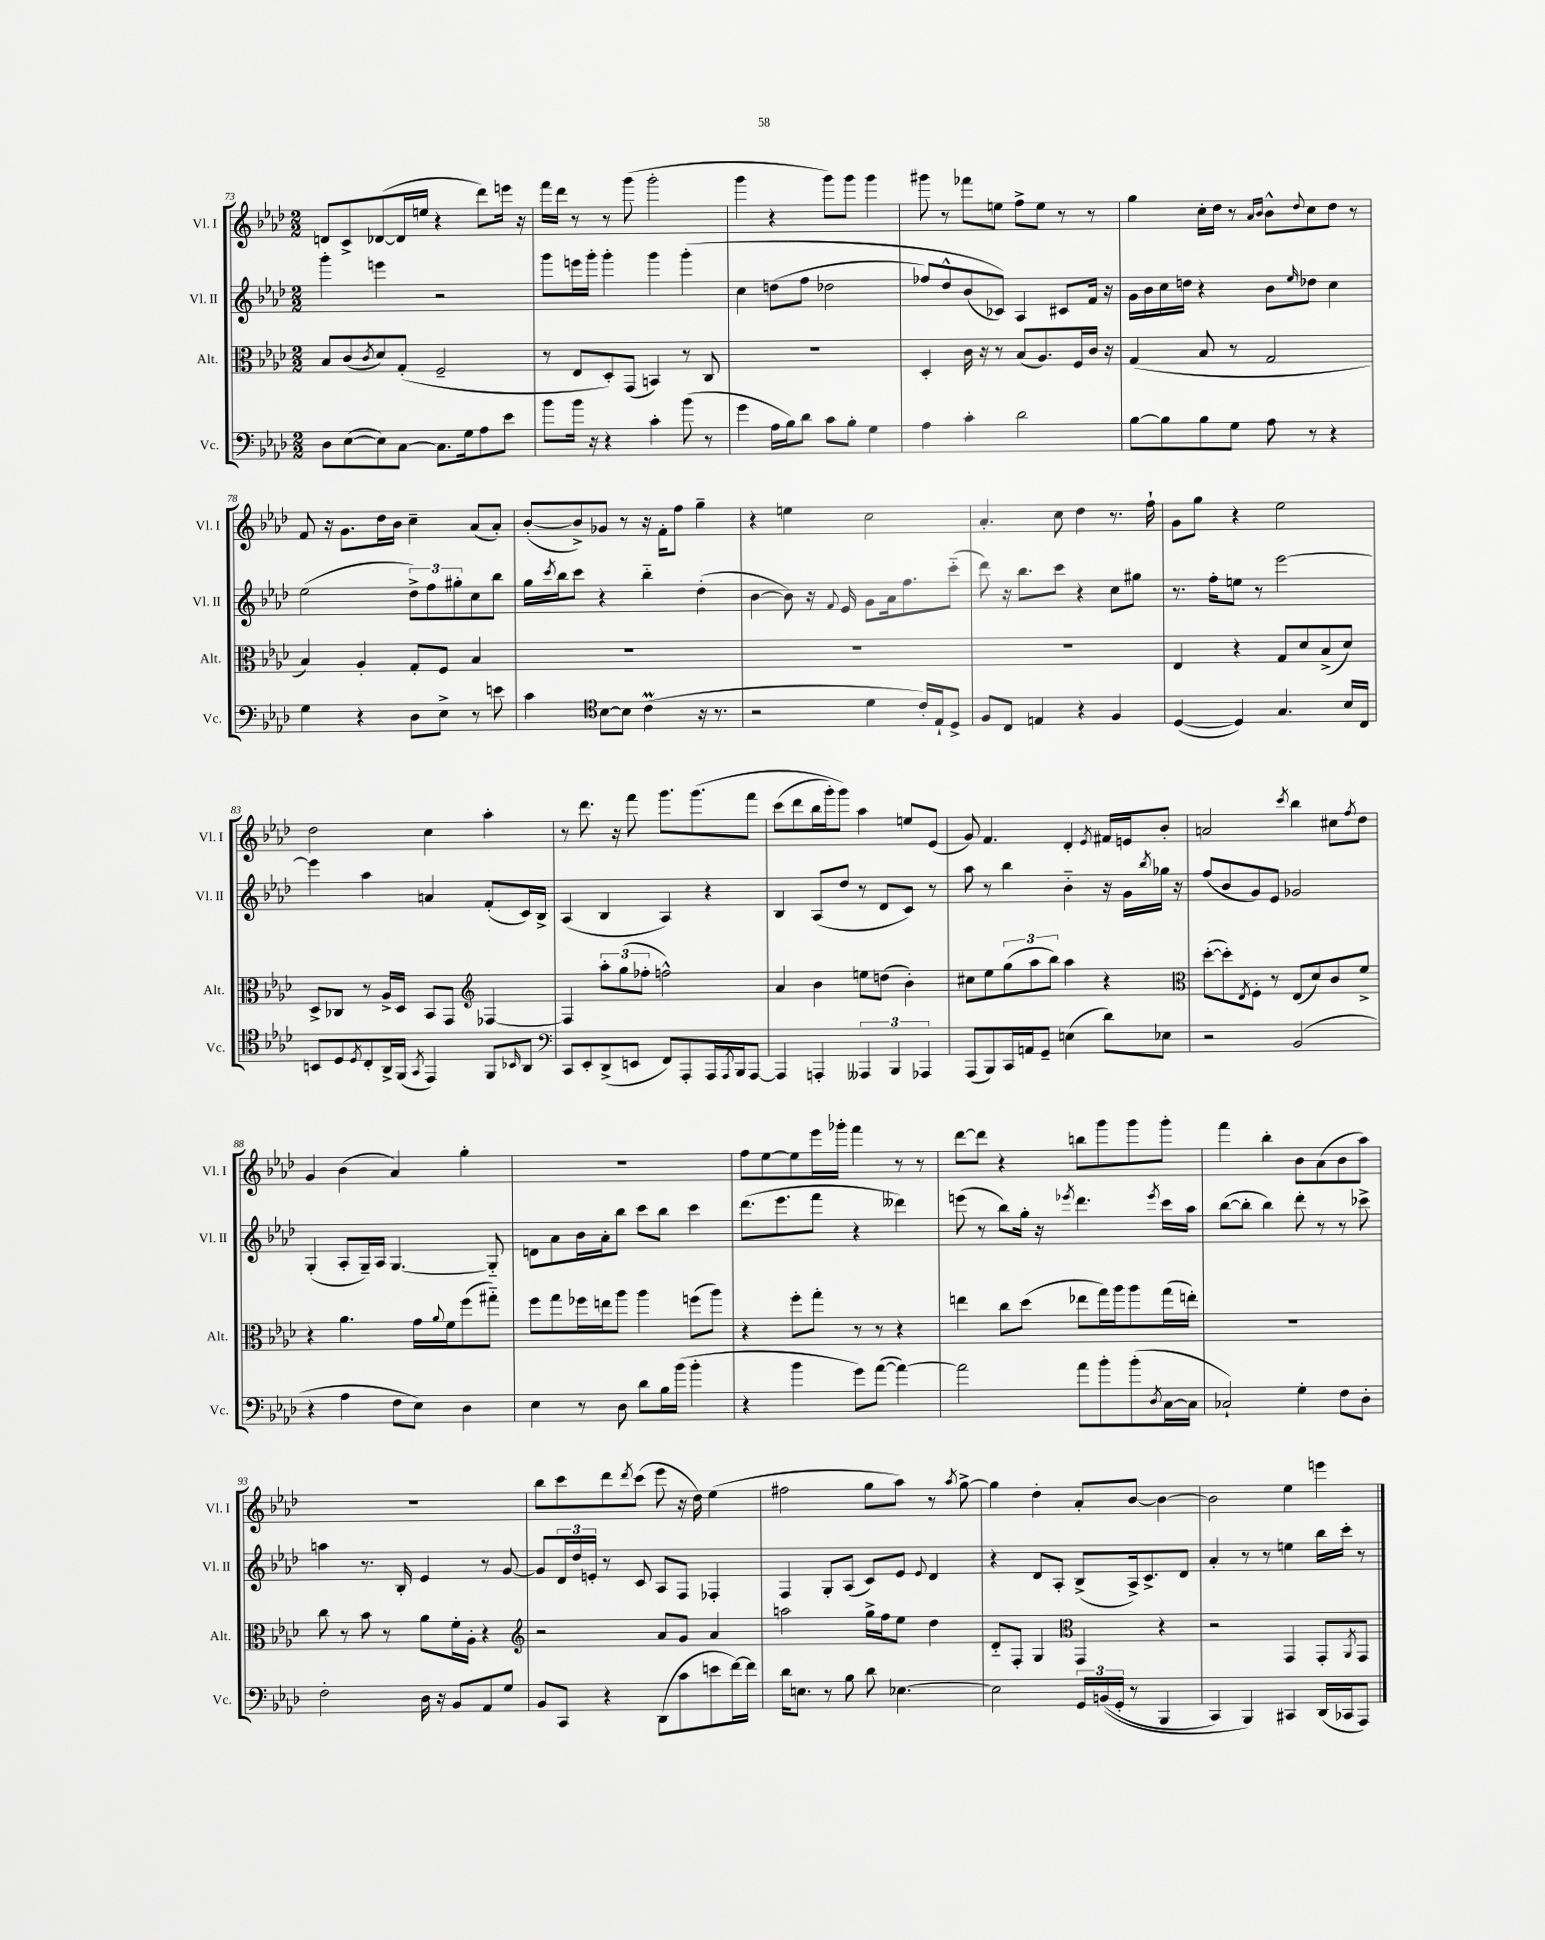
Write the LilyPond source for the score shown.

<<
\new StaffGroup <<
\new Staff = "s0" \with { instrumentName = "Vl. I" shortInstrumentName = "Vl. I" } {
    \clef treble \key aes \major \numericTimeSignature \time 2/2
    d'8 c'8-> des'8~( des'16 e''16 r4 des'''8) e'''16 r16 |
    f'''16 des'''16 r8 r8 g'''8( g'''2-. |
    g'''4 r4 g'''8) g'''8 g'''4 |
    gis'''8 r8 fes'''8 e''8 f''8-> e''8 r8 r8 |
    g''4 c''16-. des''16 r8 \grace { aes'16 bes'16 } bes'8-^ \appoggiatura { des''8 } c''8 des''8 r8 |
    f'8 r16 g'8. des''16 bes'16 c''4-- aes'8( aes'8-.) |
    bes'8~-.( bes'8->) ges'8 r8 r16 f'16-. f''8 g''4-- |
    r4 e''4 c''2 |
    aes'4.-. c''8 des''4 r8. f''16-! |
    g'8 g''8 r4 ees''2 |
    des''2 c''4 aes''4-. |
    r8 des'''8. r16 f'''8 g'''8. g'''8.\( f'''8 |
    c'''8( des'''8 bes''16 g'''16-.) g'''8\) aes''4 e''8 ees'8( |
    g'8) f'4. des'4-. \acciaccatura { ees'8 } fis'16 e'16 bes'8-. |
    a'2 \acciaccatura { c'''8 } bes''4 cis''8 \acciaccatura { f''8 } des''8 |
    g'4 bes'4( aes'4) g''4-. |
    R1 |
    f''8 ees''8~ ees''8 ees'''16 ges'''16-. f'''4 r8 r8 |
    des'''8~ des'''8 r4 b''8 g'''8 g'''8 g'''8-. |
    f'''4 bes''4-. bes'8 aes'8( bes'8 aes''8) |
    R1 |
    bes''8 c'''8 des'''8 \acciaccatura { des'''8 } c'''8( ees'''8 r16 des''16) ees''4( |
    fis''2 g''8 aes''8) r8 \acciaccatura { aes''8 } g''8~-> |
    g''4 des''4-. aes'8-. bes'8~ bes'4~ |
    bes'2 ees''4 e'''4 \bar "|." |
}
\new Staff = "s1" \with { instrumentName = "Vl. II" shortInstrumentName = "Vl. II" } {
    \clef treble \key aes \major \numericTimeSignature \time 2/2
    g'''4-. e'''4 r2 |
    g'''8 e'''16 g'''16-. g'''4-. g'''4 g'''4-.\( |
    c''4 d''8( f''8 des''2 |
    fes''8) des''8-^ bes'8( ces'8)\) aes4 cis'8 f'16 r16 |
    g'16 bes'16 c''16 d''16 r4 bes'8 \grace { ees''16 } des''8 c''4 |
    ees''2( \tuplet 3/2 { des''8->) f''8 gis''8-. } c''8 bes''8 |
    g''16 \acciaccatura { c'''8 } bes''16 c'''8 r4 bes''4-_ des''4-.( |
    bes'4~ bes'8) r16 \appoggiatura { f'8 } ees'16 g'8 aes'16 f''8. c'''8-_( |
    des'''8) r16 bes''8. c'''8 r4 c''8 gis''8 |
    r8. f''16-. e''8 r8 ees'''2~ |
    ees'''4 aes''4 a'4 f'8-.( c'16) bes16-> |
    aes4( bes4 aes4) r4 |
    bes4 aes8( des''8 r8 des'8 c'8) r8 |
    aes''8 r8 bes''4 bes'4-_ r16 g'16 \acciaccatura { bes''8 } ges''16 r16 |
    f''8( bes'8 g'8) ees'8 ges'2 |
    g4-.( aes8-. g16--) aes16 g4.~ g8-_ |
    d'8 aes'8 bes'16 aes'16-. bes''8 c'''8 bes''8 c'''4 |
    des'''8.( ees'''8. f'''8 r4 deses'''4) |
    e'''8( r8 bes''8) g''16-. r16 \acciaccatura { ees'''8 } des'''4. \acciaccatura { ees'''8 } c'''16 aes''16 |
    bes''8~( bes''8-. bes''4) des'''8-. r8 r8 ces'''8-> |
    a''4 r8. bes16-. ees'4 r8 g'8~ |
    g'8 \tuplet 3/2 { des'16 des''16 e'16-. } r8 c'8 aes8 f8 fes4-. |
    f4 g8-. aes8( c'8) ees'8 \appoggiatura { ees'8 } des'4 |
    r4 des'8 aes8-. bes8->( aes16->) c'8.-> des'8 |
    aes'4-. r8 r8 e''4 bes''16 c'''16-. r8 \bar "|." |
}
\new Staff = "s2" \with { instrumentName = "Alt." shortInstrumentName = "Alt." } {
    \clef alto \key aes \major \numericTimeSignature \time 2/2
    bes8 c'8( \acciaccatura { c'8 } des'8) g8-.( f2-- |
    r8 ees8 des8-.) g,8( b,4) r8 c8 |
    R1 |
    des4-. c'16 r16 r8 bes8( aes8.) f16 c'16 r16 |
    g4( bes8 r8 g2 |
    bes4) aes4-. g8-. f8 bes4 |
    R1 |
    R1 |
    R1 |
    ees4 r4 g8 des'8 bes8->( des'8) |
    des8-> ces8 r8 aes16-> des16 bes,8 g,8 \clef treble fes4~ |
    fes4 \tuplet 3/2 { aes''8-. g''8( fes''8-. } f''2-^) |
    aes'4 bes'4 e''8 d''8( bes'4-.) |
    cis''8 ees''8 \tuplet 3/2 { g''8( aes''8 bes''8) } aes''4 r4 |
    \clef alto des''8~-.( des''8-.) \acciaccatura { ees8 } f8-. r8 ees8( des'8) c'8 f'8-> |
    r4 aes'4. g'16 \appoggiatura { aes'8 } f'16 f''8( gis''8-_) |
    f''8 g''8 fes''16 e''16 aes''8 aes''4 f''8( aes''8) |
    r4 f''8-. g''8-. r8 r8 r4 |
    e''4 c''8 des''8( ees''8 g''16) aes''16 aes''8 g''16( e''16-.) |
    R1 |
    c''8 r8 bes'8 r8 aes'8 f'16-. aes16-. r4 |
    \clef treble r2 aes'8 g'8 aes'4 |
    a''2 g''16-> f''16 ees''8 des''4 |
    des'8-_ f8-. g4 \clef alto g,4 r4 |
    r2 g,4 g,8-. \acciaccatura { aes,8 } g,8 \bar "|." |
}
\new Staff = "s3" \with { instrumentName = "Vc." shortInstrumentName = "Vc." } {
    \clef bass \key aes \major \numericTimeSignature \time 2/2
    des8 ees8~( ees8) c8~ c8. g16 aes8 ees'8 |
    bes'8 bes'16 r16 r4 c'4-. bes'8( r8 |
    g'4 aes16 bes16) des'8 c'8 bes8-. g4 |
    aes4 c'4-. des'2 |
    bes8~ bes8 bes8 g8 aes8 r8 r4 |
    g4 r4 des8 ees8-> r8 e'8 |
    c'4 \clef tenor bes8~ bes8 c'4\prall( r16 r8. |
    r2 des'4 c'16-.) ees16-! des8-> |
    f8 c8 e4 r4 f4 |
    des4~( des4) g4. bes16 c16 |
    b,8 des8 \acciaccatura { des8 } c8-. aes,16-> f,16( \acciaccatura { g,8 } ees,4) f,8 \grace { bes,16 } aes,8 |
    \clef bass c,8 ees,8-. des,8->( e,8 f,8) aes,,8-. aes,,16 \acciaccatura { aes,,8 } bes,,16 aes,,8~ |
    aes,,4 a,,4-. \tuplet 3/2 { aeses,,4 bes,,4 aes,,4 } |
    aes,,8( bes,,8) c,16 a,16 g,8-- e4( des'8) ees8 |
    r2 bes,2( |
    r4 aes4 f8 ees8) des4 |
    ees4 r8 des8 des'8 bes16 bes'16( bes'4-. |
    r4 bes'4 g'8) aes'8~( aes'4~) |
    aes'2 aes'8 bes'8-. bes'8-.( \acciaccatura { des8 } c16~ c16 |
    ces2-!) g4-. f8 des8-. |
    f2-. des16 r16 bes,8 aes,8 g8 |
    bes,8 c,8 r4 des,8( c'8 e'8 f'16~) f'16 |
    des'16 e8. r8 bes8 des'8 ees4.~ |
    ees2 \tuplet 3/2 { g,16 b,16(\( g,16-. } r8 bes,,4 |
    c,4) bes,,4\) cis,4 des,16( ces,16 aes,,8) \bar "|." |
}
>>
>>
\layout { \context { \Score currentBarNumber = #73 } }
